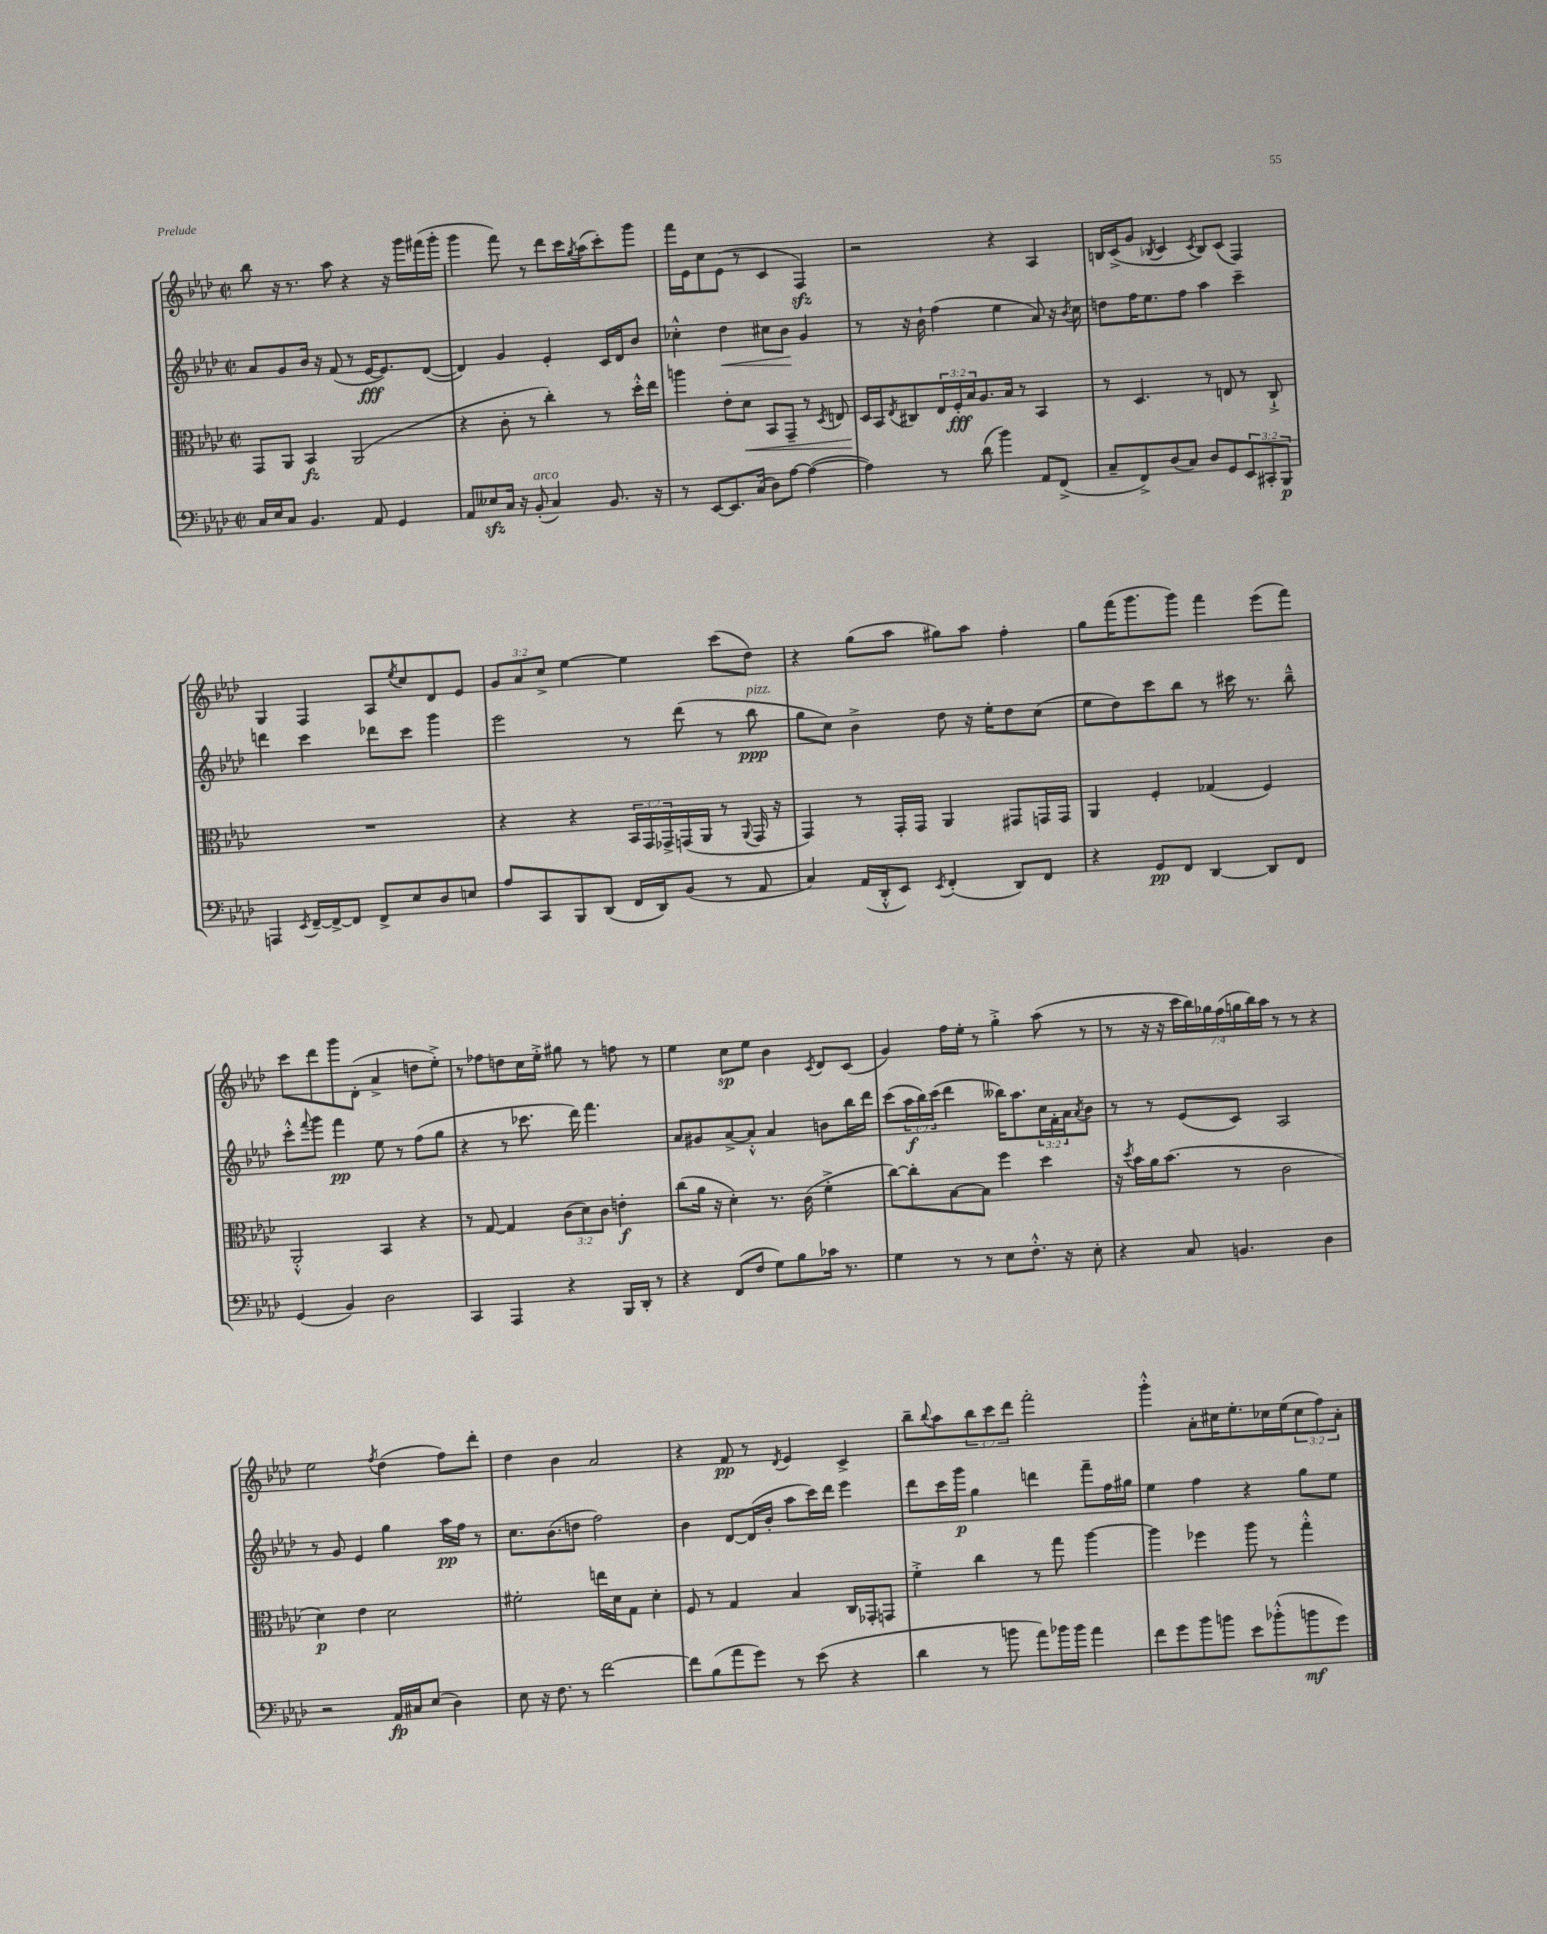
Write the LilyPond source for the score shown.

<<
\new StaffGroup <<
\new Staff = "s0" {
    \clef treble \key aes \major \defaultTimeSignature \time 2/2 \override Staff.TupletNumber.text = #tuplet-number::calc-fraction-text
    bes''8 r16 r8. aes''8 r4 r16 g'''16 fis'''16( g'''16-. |
    g'''4 f'''8) r8 des'''8 c'''16 \acciaccatura { g''8 } aes''16( c'''8-.) g'''8 |
    f'''16 ees'16 c''8 ees'8( r8 c'4 f4\sfz) |
    r2 r4 aes4 |
    b16 c'16->( g'8 \acciaccatura { bes8 } c'4 \acciaccatura { c'8 } bes8) c'8( f4) |
    g4 f4 aes8 \acciaccatura { ees''8 } c''8 des'8 ees'8 |
    \tuplet 3/2 { g'8 aes'8 c''8-> } ees''4~ ees''4 c'''8( des''8) |
    r4 g''8( aes''8 gis''8) aes''8 f''4-. |
    g''8 f'''16( g'''8. g'''8) f'''4 ees'''8( f'''8) |
    c'''8 des'''8 g'''8 des'8-.( aes'4-> d''8 ees''8-.->) |
    r8 fes''8 d''8 c''16 ees''16-.-> gis''8 r8 f''8 r8 |
    ees''4 c''8\sp ees''8 bes'4 \acciaccatura { c'8 } des'8 c'8( |
    g'4) f''16 ees''16-. r8 g''4-.-> aes''8( r8 |
    r8 r16 r16 \tuplet 7/4 { c'''16 bes''16) ges''16 f''16( g''16 bes''16) aes''16 } r8 r8 r4 |
    ees''2 \acciaccatura { f''8 } des''4( f''8) des'''8-. |
    des''4 bes'4 aes'2 |
    r4 f'8\pp r8 \acciaccatura { des'8 } ees'4 c'4-> |
    bes''8-- \appoggiatura { bes''8 } aes''8 \tuplet 3/2 { bes''8 c'''8 des'''8 } f'''2-. |
    g'''4-.-^ aes'8-. cis''16 ees''8.-. ces''16 ees''16( \tuplet 3/2 { ces''8 f''8) aes'8-. } \bar "|." |
}
\new Staff = "s1" {
    \clef treble \key aes \major \defaultTimeSignature \time 2/2 \override Staff.TupletNumber.text = #tuplet-number::calc-fraction-text
    aes'8 g'8 bes'16 r16 f'8( r8 ees'16~\fff ees'8.) des'8~( |
    des'4) g'4 ees'4-. c'16 des'16 bes'8 |
    ces''4-.-^ des''4\< cis''8 bes'8\! g'4 |
    r8 r16 bes'16-! f''4( ees''4 aes'8) r16 \acciaccatura { bes'8 } c''16 |
    d''8 f''16 ees''8. f''8 aes''4 c'''4-- |
    d'''4 c'''4 des'''8 c'''8 g'''4 |
    ees'''2 r8 des'''8( r8 bes''8\ppp^\markup { \italic "pizz." } |
    g''8 c''8) bes'4-> des''8 r16 ees''16-. des''8 c''8( |
    ees''8 des''8) c'''8 bes''8 r8 cis'''16 r8. bes''8---^ |
    c'''8-.-^ \appoggiatura { f'''8 } g'''8 f'''4\pp ees''8 r8 f''8( g''8 |
    r4 r8 ces'''8. des'''16) f'''4. |
    aes'8 gis'8 aes'8~-> aes'8-.-^ aes'4 b'8 bes''16 des'''16 |
    c'''8( \tuplet 3/2 { aes''16\f bes''16) c'''16( } des'''4 beses''16) aes''8. \tuplet 3/2 { c''16 f'16-. aes'16 } \acciaccatura { aes'8 } bes'8 |
    r8 r8 ees'8( c'8) aes2 |
    r8 g'8 ees'4 g''4 aes''16\pp f''16 r8 |
    c''8. bes'8.( d''8 f''2) |
    bes'4 des'8~ des'16( bes'16-. aes''8 c'''16) des'''16 ees'''4 |
    des'''8 c'''16 g'''16\p g''4 d'''4 f'''8-- f''16 gis''16 |
    ees''4 f''4 r4 g''8 ees''8 \bar "|." |
}
\new Staff = "s2" {
    \clef alto \key aes \major \defaultTimeSignature \time 2/2 \override Staff.TupletNumber.text = #tuplet-number::calc-fraction-text
    g,8 aes,8 bes,4\fz aes,2( |
    r4 c'8-. r8 c''4-.) r8 des''16-.-^ ees''16 |
    a''4 ees'8-. des'8\< bes,8 g,8-- r8 \acciaccatura { des8 } e8 |
    des16\! bes,16 \acciaccatura { ees8 } cis8 \tuplet 3/2 { ees16 f16-.\fff bes16 } aes8. bes16 r8 bes,4 |
    r8 des4. r8 e8 r8 c8-!-> |
    R1 |
    r4 r4 \tuplet 3/2 { bes,16 g,16 ges,16-> } g,16( aes,16 r8 \appoggiatura { aes,8 } g,16 r16 |
    g,4) r8 g,16-. g,16 aes,4 gis,8 g,16 g,16 |
    aes,4 f4-. ges4( f4) |
    aes,2-.-^ bes,4 r4 |
    r8 g8~ g4 \tuplet 3/2 { c'8( des'8) c'8 } e'4-.\f |
    c''8( aes'16 r16 des'4-.) r8. c'16( f'4-.-> |
    c''8~) c''8-. bes8~ bes8 f''4 des''4 |
    r16 \acciaccatura { des''8 } bes'16 aes'16 bes'8.( r8 c'2 |
    des'4\p) ees'4 des'2 |
    fis'2-. e''16 des'16 g8 des'4-. |
    f8 r8 g4 bes4 c16 ges,16-. g,8 |
    f'4-.-> c''4 r8 g''8 aes''4~ |
    aes''4 fes''4 aes''8 r8 g''4-.-^ \bar "|." |
}
\new Staff = "s3" {
    \clef bass \key aes \major \defaultTimeSignature \time 2/2 \override Staff.TupletNumber.text = #tuplet-number::calc-fraction-text
    c16 ees16 c8 bes,4. aes,8 g,4 |
    aes,8 eeses8\sfz c16 r16 bes,8-.^\markup { \italic "arco" }( c4) bes,8. r16 |
    r8 ees,8~ ees,8. c16( des8) aes8~ aes4~( |
    aes4) r8 des'8( bes'4) aes,8 f,8->( |
    c8-- f,8->) des8( c8) des8 g,8 \tuplet 3/2 { ees,8 cis,8-. bes,,8\p } |
    a,,4 \acciaccatura { ees,8 } f,16~-- f,16~-> f,8 f,8-> ees8 des8 e8 |
    aes8 c,8 bes,,8 des,8( f,16 des,16) bes,8( r8 aes,8 |
    c4) aes,16( des,16-.-^ ees,8) \acciaccatura { ees,8 } f,4-.( des,8) f,8 |
    r4 g,8\pp f,8 des,4~ des,8 f,8 |
    g,4( bes,4) des2 |
    c,4 aes,,4 r4 bes,,16 des,16-. r8 |
    r4 f,8( f8 g8) bes8 ces'16 r8. |
    g4 r8 r8 ees8 f8.-.-^ r16 ees8-. |
    r4 c8 b,4. des4 |
    r2 aes,16\fp cis16 ees8( des4) |
    ees8 r16 f8. r8 f'2~ |
    f'8 bes8( aes'8 g'8) r8 ees'8( r4 |
    des'4 r8 b'8 aes'8) bes'16 bes'16 aes'4 |
    f'8 g'8 bes'8 b'8 ees'8 bes'8-.-^( b'8\mf g'8) \bar "|." |
}
>>
>>
\layout { \context { \Score \remove "Bar_number_engraver" } }
